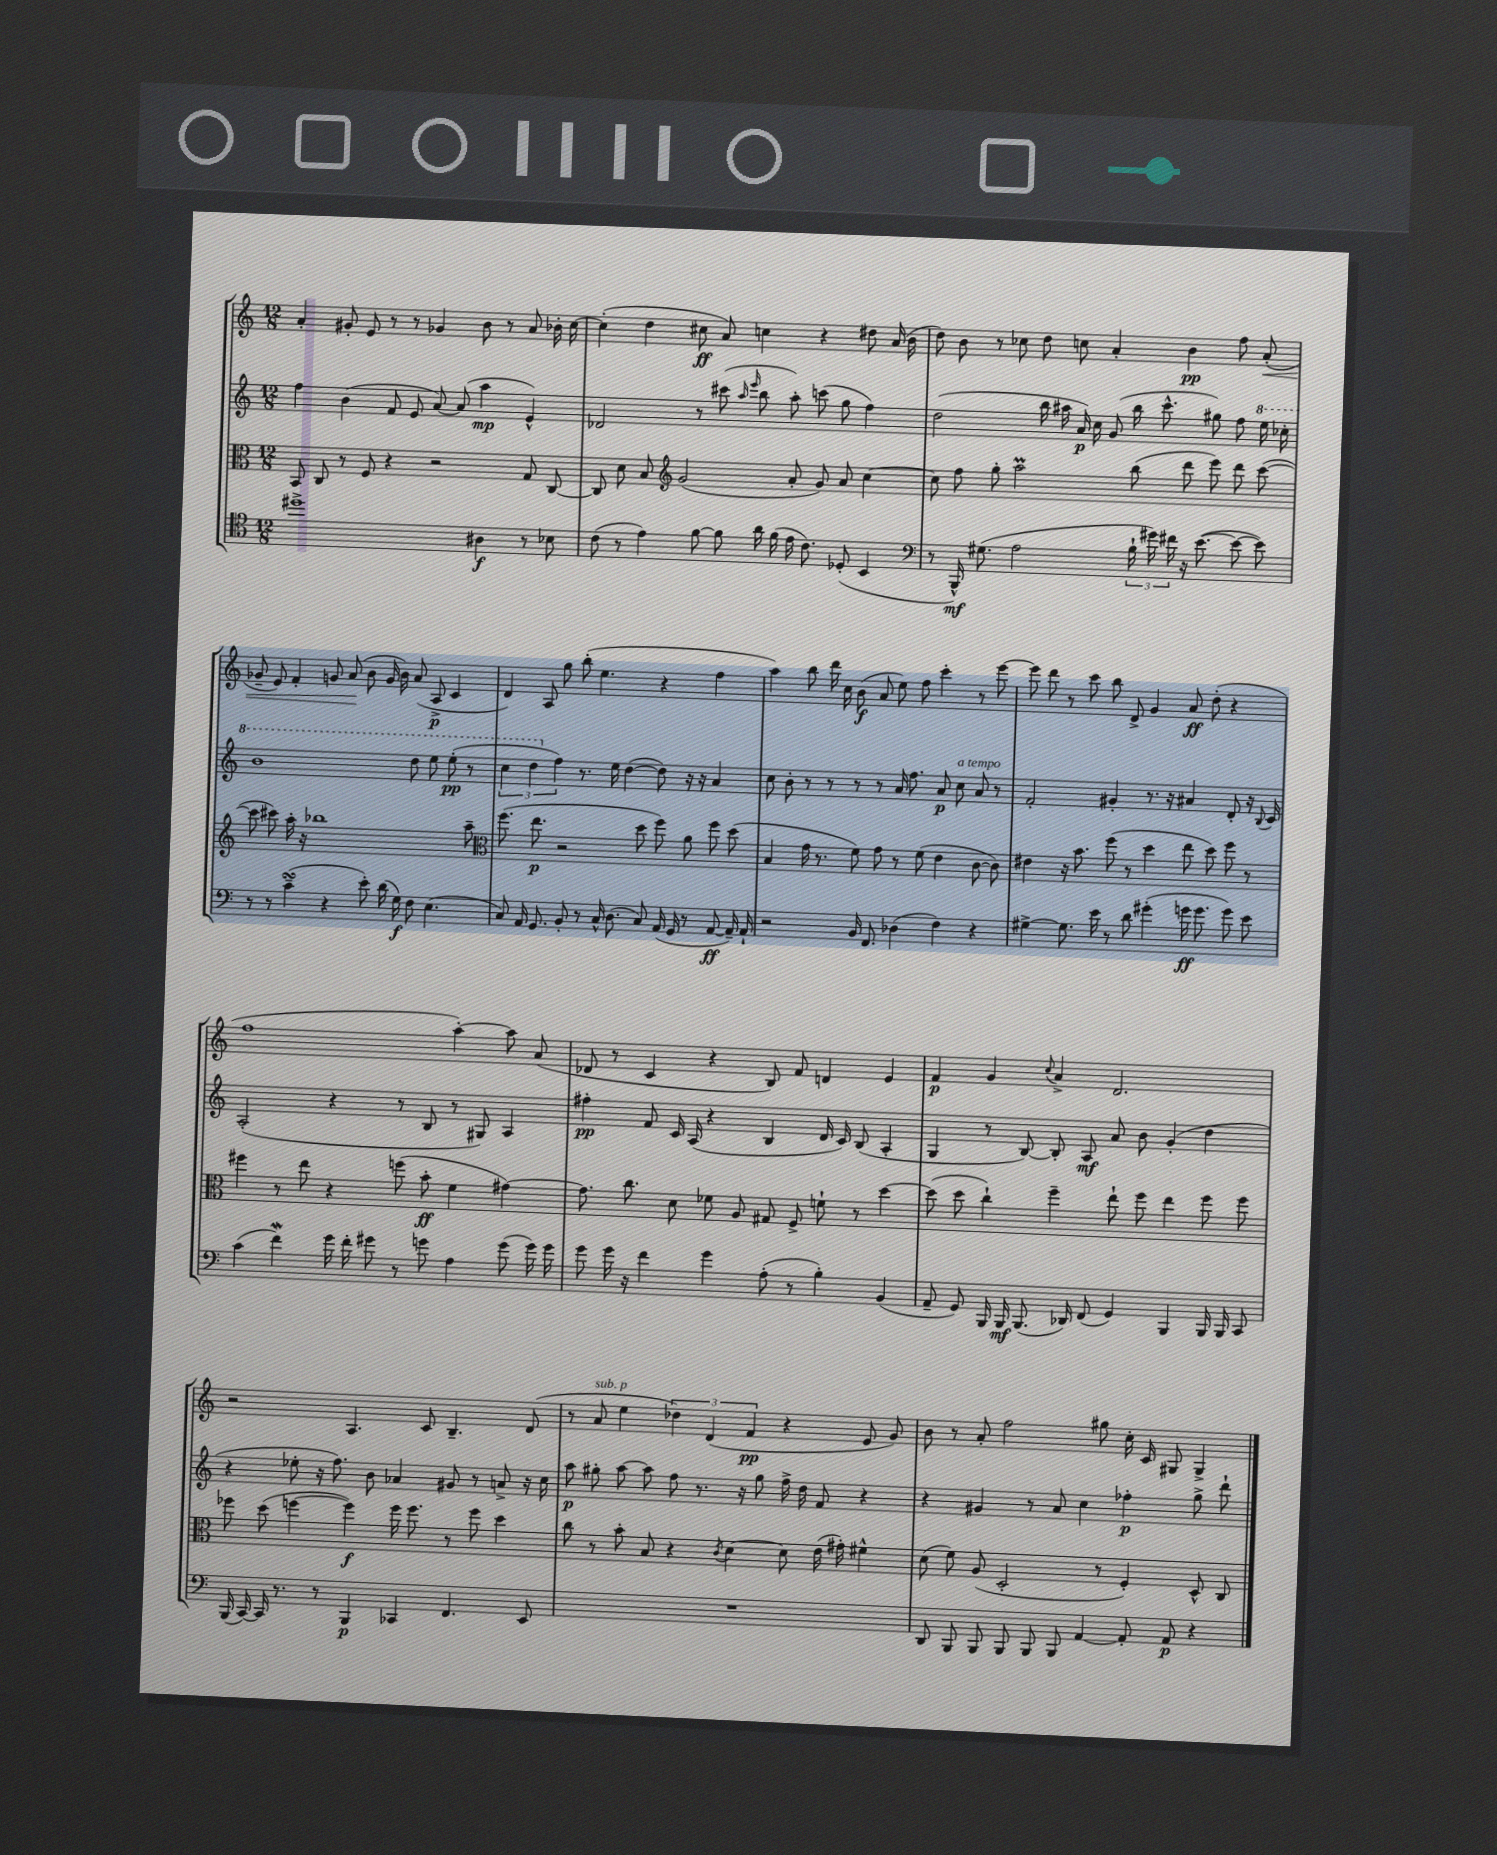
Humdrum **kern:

**kern	**kern	**kern	**kern
*staff4	*staff3	*staff2	*staff1
*clefC4	*clefC3	*clefG2	*clefG2
*k[]	*k[]	*k[]	*k[]
*M12/8	*M12/8	*M12/8	*M12/8
1dd#^	8BB/	4ff\	4a'/
.	8C/	.	.
.	8r	(4b\	8g#'/
.	8F/	.	8e/
.	4r	8f/	8r
.	.	8e/	8r
.	2r	[8a/)	4g-/
.	.	(8a/]	.
4A#\	.	4aa\	8b\
.	.	.	8r
8r	8G/	4e^^/)	8a/
8B-\	[8C/	.	16b-'\
.	.	.	[16cc\
=	=	=	=
(8c\	8C/]	2d-/	(4cc'\]
8r	8d\	.	.
4e\)	8B/	.	4dd\
*	*clefG2	*	*
.	(2g/	.	.
[8f\	.	8r	8cc#\
8f\]	.	(8ccc#\	8a/)
.	.	16qqaa/	.
.	.	16qqeee/	.
16a\	.	8bb\	4cc\
(16f\	.	.	.
16e\	8a'/	8aa'\)	.
8.c\)	.	.	.
.	8g/)	(8ccc\	4r
(8D-'/	8a/	8gg\	.
4BB/	[4cc\	4ff\)	8dd#\
.	.	.	(16a/
.	.	.	16b\
=	=	=	=
*clefF4	*	*	*
8r	8cc\]	(2dd\	8dd\)
16BBB^^/)	8ff\	.	8b\
(8.G#\	.	.	.
.	8gg'\	.	8r
2A\	2aa\	.	8cc-\
.	.	16bb\	8dd\
.	.	16aa#\	.
.	.	16a/)	8cc\
.	.	16cc\	.
.	.	(8g/	4a'/
24B`\	(8bb\	16bb\	.
24g#\)	.	.	.
.	.	8.ccc^^\	.
24f#\	.	.	.
16r	8ddd\	.	4b\
([8.e\	.	.	.
.	8eee\)	8gg#\)	.
8e\_	8ddd\	8ff\	8ff\
8e\])	([8ccc\	16eee\	(8a'/
.	.	16ccc-'\	.
=	=	=	=
8r	8ccc\]	1bb	8g-~/
8r	8ccc#\)	.	8e/)
(4c~\	16aa'\	.	4f'/
.	16r	.	.
.	1bb-	.	.
4r	.	.	8g/
.	.	.	(8a/
8e'\)	.	.	8b\
(16d\	.	.	16g/
16G\)	.	.	16b\)
8F\	.	8ddd\	(8a/
(4.E\	.	8eee\	8A^/
.	.	(8eee'\	4c/
.	8aa~\	8r	.
=	=	=	=
*	*clefC3	*	*
8C/)	(8.ff\	6ccc\	4d/)
16AA/	.	.	.
.	.	6ddd\	.
8.GG/	8.ee\	.	.
.	.	.	8A/
.	.	6ff\)	.
8BB'/	2r	.	8gg\
8r	.	8.r	(8bb'\
16C^^/	.	.	4.ee\
(8.D\	.	16ee\	.
.	.	([4dd\	.
8C/)	8dd\	.	.
(16AA/	8ff\)	8dd\])	4r
16GG/	.	.	.
8r	8a\	16r	.
.	.	16r	.
[8AA/	8ff\	4a/	4ff\
16AA~/])	(8dd\	.	.
16AA`/	.	.	.
=	=	=	=
2r	4B/	8cc\	4aa\)
.	.	8b'\	.
.	16g\	8r	8bb\
.	8.r	.	.
.	.	8r	16ddd\
.	.	.	16cc\
16BB/	8f\)	8r	(8b\
8.FF/	.	.	.
.	8g\	8r	8a/
(4D-\	8r	16a/	8ee\)
.	.	8.ff\	.
.	(8f\	.	8ff\
4F\)	4e\	8a/	4ccc'\
.	.	8cc\	.
4r	[8c\	8a/	8r
.	8c\])	8r	[8eee\
=	=	=	=
[4G#^\	4e#\	2f'/	8eee\]
.	.	.	8ddd\
8.G#\]	16r	.	8r
.	8.b\	.	.
.	.	.	8ccc\
16e\	.	.	.
8r	(8ff\	4g#'/	8bb\
8d\	8r	.	8d^/
(4g#'\	4dd\	8.r	4g/
.	.	16r	.
16g\	8ee\	4a#/	8a/
8.g\	.	.	.
.	8dd\)	.	(8dd'\
8g\)	8ff\	8d'/	4r
8e\	8r	16r	.
.	.	8qqB/	.
.	.	16c/	.
=	=	=	=
(4c\	4ff#\	(2A'/	1ff
4f\)	8r	.	.
.	8ee\	.	.
16g\	4r	4r	.
16f'\	.	.	.
8g#\	.	.	.
8r	(8ff\	8r	.
8g\	8b'\	8B/	.
4A\	4f\	8r	[4aa'\)
.	.	8G#/)	.
(8g\	[4g#\)	4A/	8aa\]
16g\)	.	.	(8a/
16g\	.	.	.
=	=	=	=
8g\	8.g#\]	4ff#'\	8d-/
16g\	.	.	8r
16r	8.cc\	.	.
4f\	.	8f/	4c/
.	8d\	16c/	.
.	.	(16A/	.
4g\	8f-\	4r	4r
.	8A/	.	.
(8A'\	8G#/	4B/	8B/)
8r	8F^/	.	8f/
4B'\)	8f`\	16d/	4d/
.	.	16c/)	.
.	8r	(8B/	.
(4BB/	[4dd\	4A'/	4e/
=	=	=	=
8AA~/	(8dd\]	4G/	4f/
8GG/)	8dd\	.	.
16BBB/	4cc`\)	8r	4g/
16BBB/	.	.	.
(8.BBB/	.	[8B/)	.
.	.	.	8qqcc/
.	4ff~\	8B'/]	4a^/
16DD-/)	.	.	.
(8FF/	.	8A/	.
4GG/)	8ee`\	8a/	2.d/
.	8ff\	8b\	.
4BBB/	4ee\	(4g'/	.
16BBB/	8ff\	4dd\	.
16BBB/	.	.	.
8CC/	8ff\	.	.
=	=	=	=
(16BBB/	8ff-\	4r	2r
[16CC/)	.	.	.
16CC/]	(8dd\	.	.
8.r	.	.	.
.	[4ff\	8ee-'\	.
8r	.	16r	.
.	.	8.ff\)	.
4BBB/	4ff\])	.	4.A/
.	.	8b\	.
4CC-/	16ff\	4a-/	.
.	8.ff\	.	.
.	.	.	8c/
4.FF/	8r	8g#/	4.B~/
.	8ff\	8r	.
.	4dd\	8a^/	.
8EE/	.	16r	(8d/
.	.	16cc\	.
=	=	=	=
1.r	8cc\	8aa\	8r
.	8r	8gg#'\	8a/
.	8b'\	[8aa\	4ee\
.	8B/	8aa\]	.
.	4r	8ff\	6dd-\)
.	.	8.r	.
.	.	.	(6d/
.	8qc/	.	.
.	[4d\	.	.
.	.	16r	.
.	.	.	6f/
.	.	8gg#\	.
.	8d\]	16ff^\	4r
.	.	16dd\	.
.	(16e\	8f/	.
.	16g#'\)	.	.
.	4f#^^\	4r	8e/
.	.	.	8g/)
=	=	=	=
8DD/	(8d\	4r	8b\
8BBB/	8f\)	.	8r
8BBB/	(8A/	4g#/	8a'/
8BBB/	2D'/	.	2ff\
8BBB/	.	8r	.
8BBB/	.	8a/	.
[4AA/	.	4cc\	.
.	8r	.	8gg#\
8AA'/]	4F'/)	4ff-'\	16cc'\
.	.	.	16c/
8AA/	.	.	8G#/
4r	8D^^/	8gg^\	4G#^/
.	8C/	8ddd`\	.
==	==	==	==
*-	*-	*-	*-
